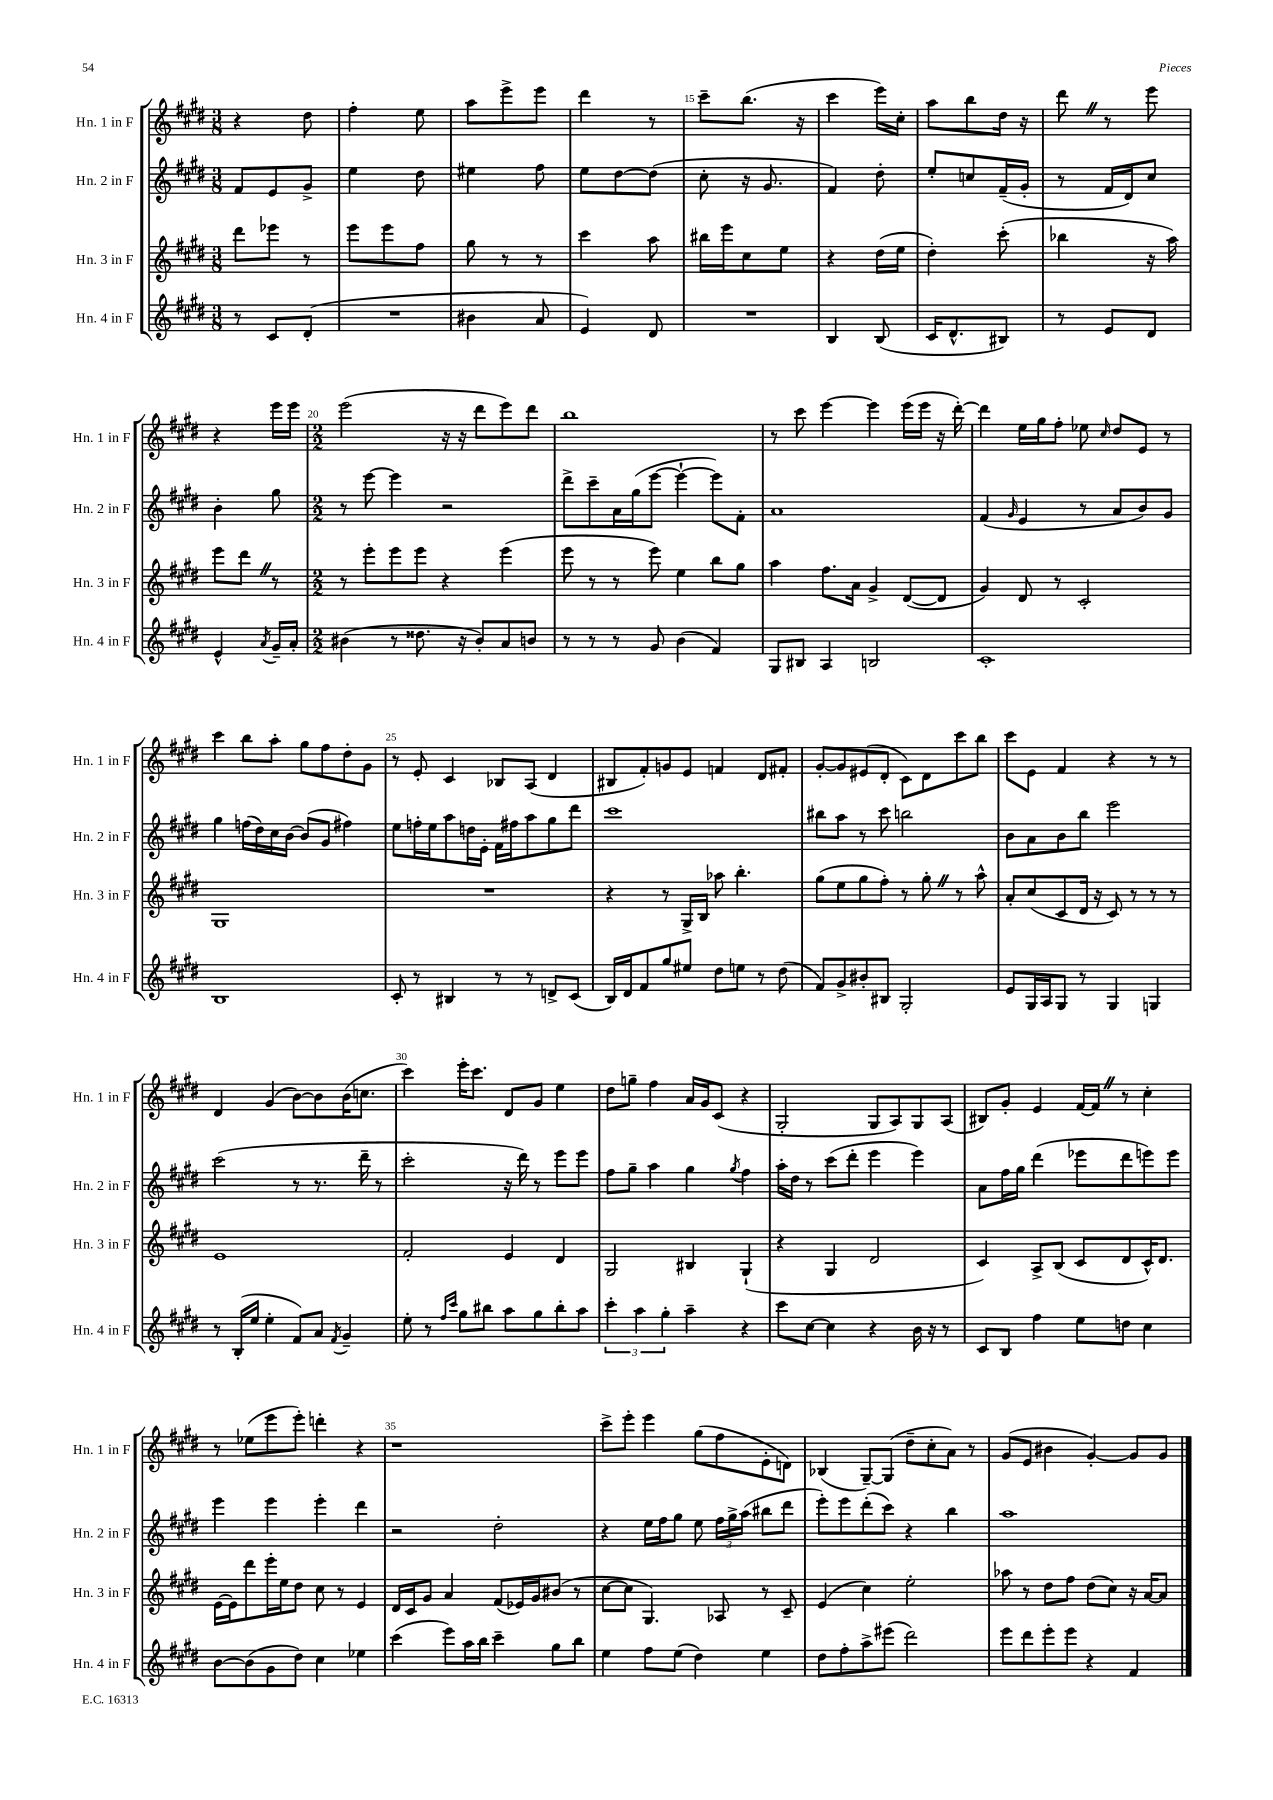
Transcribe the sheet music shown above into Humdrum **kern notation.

**kern	**kern	**kern	**kern
*part4	*part3	*part2	*part1
*staff4	*staff3	*staff2	*staff1
*I"Hn. 4 in F	*I"Hn. 3 in F	*I"Hn. 2 in F	*I"Hn. 1 in F
*I'Hn. 4 in F	*I'Hn. 3 in F	*I'Hn. 2 in F	*I'Hn. 1 in F
*clefG2	*clefG2	*clefG2	*clefG2
*k[f#c#g#d#]	*k[f#c#g#d#]	*k[f#c#g#d#]	*k[f#c#g#d#]
*M3/8	*M3/8	*M3/8	*M3/8
=11	=11	=11	=11
8r	8ddd#\L	8f#/L	4r
8c#/L	8eee-X\J	8e/	.
(8d#'/J	8r	8g#^/J	8dd#\
=12	=12	=12	=12
4.r	8eee\L	4ee\	4ff#'\
.	8eee\	.	.
.	8ff#\J	8dd#\	8ee\
=13	=13	=13	=13
4b#X\	8gg#\	4ee#X\	8aa\L
.	8r	.	8eee^\
8a/	8r	8ff#\	8eee\J
=14	=14	=14	=14
4e/)	4ccc#\	8ee\L	4ddd#\
.	.	[8dd#\	.
8d#/	8aa\	(8dd#\J]	8r
=15	=15	=15	=15
4.r	16bb#X\LL	8cc#'\	8ccc#~\L
.	16eee\J	.	.
.	8cc#\	16r	(8.bb\J
.	.	8.g#/	.
.	8ee\J	.	.
.	.	.	16r
=16	=16	=16	=16
4B/	4r	4f#/)	4ccc#\
(8B/	(16dd#\LL	8dd#'\	16eee\LL)
.	16ee\JJ	.	16cc#'\JJ
=17	=17	=17	=17
16c#/KL	4dd#'\)	8ee'/L	8aa\L
8.d#^^/	.	.	.
.	.	8ccn/	8bb\
8B#X/J)	(8ccc#'\	(16f#~/L	16dd#\Jk
.	.	16g#'/JJ	16r
=18	=18	=18	=18
8r	4bb-X\	8r	8ddd#Z\
8e/L	.	16f#/LL	8r
.	.	16d#/J)	.
8d#/J	16r	8cc#/J	8eee\
.	16aa\)	.	.
!!LO:LB:g=z
=19	=19	=19	=19
4e^^/	8eee\L	4b'\	4r
.	8ddd#Z\J	.	.
8qa/	.	.	.
16g#~/LL	8r	8gg#\	16eee\LL
16a'/JJ	.	.	16eee\JJ
=20	=20	=20	=20
*M2/2	*M2/2	*M2/2	*M2/2
(4b#X\	8r	8r	(2eee\
.	8eee'\L	[8eee\	.
8r	8eee\	4eee\]	.
8.dd##X\	8eee\J	.	.
.	4r	2r	16r
16r	.	.	16r
8b#'/L)	.	.	8ddd#\L
8a/	(4eee\	.	8eee\)
8bn/J	.	.	8ddd#\J
=21	=21	=21	=21
8r	8eee\	8ddd#^\L	1bb
8r	8r	8ccc#~\	.
8r	8r	16a\L	.
.	.	(16gg#\J	.
8g#/	8eee\)	[8eee\J	.
(4b\	4ee\	4eee`\_	.
4f#/)	8bb\L	8eee\L])	.
.	8gg#\J	8f#'\J	.
=22	=22	=22	=22
8G#/L	4aa\	1a	8r
8B#X/J	.	.	8ccc#\
4A/	8.ff#\L	.	[4eee\
.	16a\Jk	.	.
2Bn/	4g#^/	.	4eee\]
.	([8d#/L	.	(16eee\LL
.	.	.	16eee\JJ
.	8d#/J]	.	16r
.	.	.	[16ddd#'\)
=23	=23	=23	=23
1c#'	4g#/)	(4f#/	4ddd#\]
.	.	16qqg#/	.
.	8d#/	4e/	16ee\LL
.	.	.	16gg#\J
.	8r	.	8ff#'\J
.	2c#'/	8r	8ee-X\
.	.	.	16qqcc#/
.	.	8a/L	8dd#/L
.	.	8b/)	8e/J
.	.	8g#/J	8r
!!LO:LB:g=z
=24	=24	=24	=24
1B	1G#	4gg#\	4ccc#\
.	.	(16ffn\LL	8bb\L
.	.	16dd#\)	.
.	.	16cc#\	8aa'\J
.	.	[16b\JJ	.
.	.	(8b/L]	8gg#\L
.	.	8g#/J	8ff#\
.	.	4ff#X\)	8dd#'\
.	.	.	8g#\J
=25	=25	=25	=25
8c#'/	1r	8ee\L	8r
8r	.	16ffn'\L	8e'/
.	.	16ee\J	.
4B#X/	.	8aa\	4c#/
.	.	16ddn\L	.
.	.	16e'\JJ	.
8r	.	16f#\LL	8B-X/L
.	.	16ff#X\J	.
8r	.	8aa\	(8A/J
8dn^/L	.	8gg#\	4d#/
(8c#/J	.	8ddd#\J	.
=26	=26	=26	=26
16B/LL)	4r	1ccc#	8B#X/L
16d#/J	.	.	.
8f#/	.	.	8f#'/)
8gg#/	8r	.	8gn/
8ee#X/J	16G#^/LL	.	8e/J
.	16B/JJ	.	.
8dd#\L	8aa-X\	.	4fn/
8een\J	4.bb'\	.	.
8r	.	.	8d#/L
(8dd#\	.	.	8f#X'/J
=27	=27	=27	=27
8f#/L)	(8gg#\L	8bb#X\L	[8g#'/L
8g#^/	8ee\	8aa\J	8g#/]
8b#X'/	8gg#\	8r	(8e#X/
8B#X/J	8ff#'\J)	8ccc#\	8d#'/J
2G#'/	8r	2bbn\	8c#\L)
.	8gg#'Z\	.	8d#\
.	8r	.	8ccc#\
.	8aa^^\	.	8bb\J
=28	=28	=28	=28
8e/L	8a'/L	8b\L	8ccc#\L
16G#/L	(8cc#/	8a\	8e\J
16A/J	.	.	.
8G#/J	8c#/	8b\	4f#/
8r	16d#/Jk	8bb\J	.
.	16r	.	.
4G#/	8c#/)	2eee\	4r
.	8r	.	.
4Gn/	8r	.	8r
.	8r	.	8r
!!LO:LB:g=z
=29	=29	=29	=29
8r	1e	(2ccc#\	4d#/
(16B'/LL	.	.	.
16ee/JJ	.	.	.
4ee'\	.	.	(4g#/
8f#/L)	.	8r	[8b\L)
8a/J	.	8.r	8b\]
8qf#/	.	.	.
4g#~/	.	.	(16b\K
.	.	16ddd#~\	8.ccn\J
.	.	8r	.
=30	=30	=30	=30
8ee'\	2f#'/	2ccc#'\	4ccc#\)
8r	.	.	.
16qqff#/LL	.	.	.
16qqccc#/JJ	.	.	.
8gg#\L	.	.	16eee'\KL
.	.	.	8.ccc#\J
8bb#X\J	.	.	.
8aa\L	4e/	16r	8d#/L
.	.	16ddd#\)	.
8gg#\	.	8r	8g#/J
8bb#'\	4d#/	8eee\L	4ee\
8aa\J	.	8eee\J	.
=31	=31	=31	=31
6ccc#'\	2G#/	8ff#\L	8dd#\L
.	.	8gg#~\J	8ggn~\J
6aa\	.	.	.
.	.	4aa\	4ff#\
6gg#'\	.	.	.
4aa~\	4B#X/	4gg#\	16a/LL
.	.	.	16g#/J
.	.	.	(8c#/J
.	.	8qgg#/	.
4r	(4G#`/	4ff#\	4r
=32	=32	=32	=32
8ccc#\L	4r	16aa'\LL	2G#'/
.	.	16dd#\JJ	.
[8cc#\J	.	8r	.
4cc#\]	4G#/	(8ccc#\L	.
.	.	8ddd#'\J	.
4r	2d#/	4eee\	8G#/L
.	.	.	8A/)
16b\	.	4eee\)	8G#/
16r	.	.	.
8r	.	.	(8A/J
=33	=33	=33	=33
8c#/L	4c#/)	8a\L	8B#X/L)
8B/J	.	16ff#\L	8g#'/J
.	.	16gg#\JJ	.
4ff#\	8A^/L	(4ddd#\	4e/
.	(8B/J	.	.
8ee\L	8c#/L	8eee-X\L	[16f#/LL
.	.	.	16f#Z/JJ]
8ddn\J	8d#/	8ddd#\	8r
4cc#\	16c#^^/K)	8eeen\)	4cc#'\
.	8.d#/J	.	.
.	.	8eee\J	.
!!LO:LB:g=z
=34	=34	=34	=34
[8b\L	[16e\LL	4eee\	8r
.	16e\J]	.	.
(8b\]	8ddd#\	.	(8ee-X\L
8g#\	16eee'\L	4eee\	8eee\
.	16ee\J	.	.
8dd#\J)	8dd#\J	.	8eee'\J)
4cc#\	8cc#\	4eee'\	4dddn'\
.	8r	.	.
4ee-X\	4e/	4ddd#\	4r
=35	=35	=35	=35
(4ccc#\	16d#/LL	2r	1r
.	16c#/J	.	.
.	8g#/J	.	.
8eee\L)	4a/	.	.
16aa\L	.	.	.
16bb\JJ	.	.	.
4ccc#~\	(8f#/L	2dd#'\	.
.	16e-X/L)	.	.
.	16g#/J	.	.
8gg#\L	(8b#X/J	.	.
8bb\J	8r	.	.
=36	=36	=36	=36
4ee\	[8cc#\L	4r	8ccc#^\L
.	8cc#\J]	.	8eee'\J
8ff#\L	4.G#/)	16ee\LL	4eee\
.	.	16ff#\J	.
(8ee\J	.	8gg#\J	.
4dd#\)	.	8ee\	(8gg#\L
.	8A-X/	24ff#\LL	8ff#\
.	.	24gg#^\	.
.	.	(24aa\JJ	.
4ee\	8r	8bb#X\L	8e'\
.	8c#~/	8ddd#\J	8dn\J)
=37	=37	=37	=37
8dd#\L	(4e/	8eee'\L)	(4B-X/
8ff#'\	.	8eee\	.
8aa^\	4cc#\)	(8ddd#'\	[8G#~/L)
(8eee#X\J	.	8ccc#\J)	(8G#/J]
2ddd#\)	2ee'\	4r	8dd#~\L
.	.	.	8cc#'\
.	.	4bb\	8a\J)
.	.	.	8r
=38	=38	=38	=38
8eee\L	8aa-X\	1aa	(8g#/L
8ddd#\	8r	.	8e/J
8eee'\	8dd#\L	.	4b#X\
8eee\J	8ff#\J	.	.
4r	(8dd#\L	.	[4g#'/)
.	8cc#\J)	.	.
4f#/	16r	.	8g#/L]
.	[16a/KL	.	.
.	8a/J]	.	8g#/J
==	==	==	==
*-	*-	*-	*-
